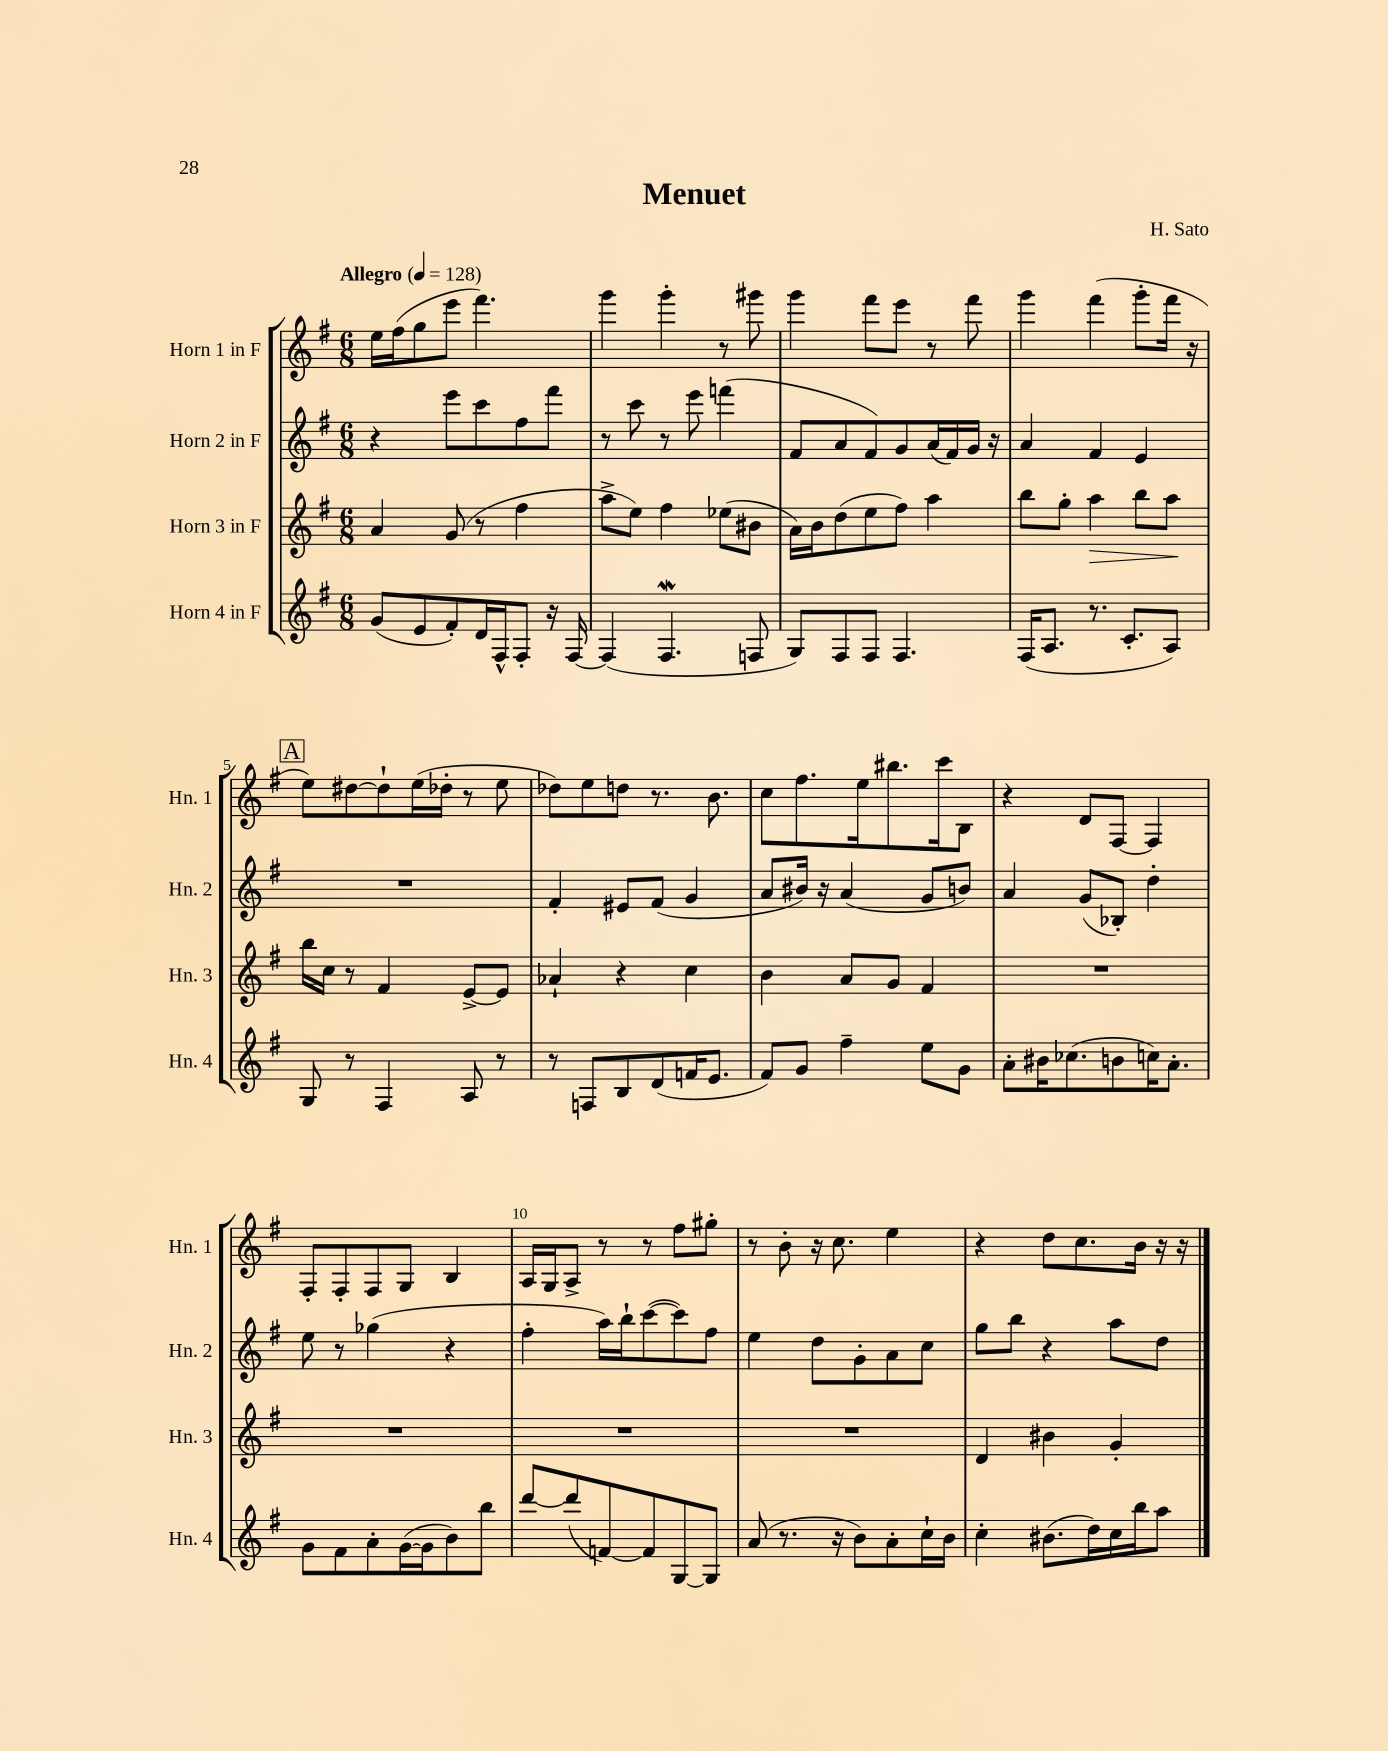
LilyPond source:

\header { title = "Menuet" composer = "H. Sato" }
<<
\new StaffGroup <<
\new Staff = "s0" \with { instrumentName = "Horn 1 in F" shortInstrumentName = "Hn. 1" } {
    \clef treble \key g \major \numericTimeSignature \time 6/8 \tempo "Allegro" 4 = 128
    \autoBeamOff e''16[ fis''16( g''8 e'''8] fis'''4.) |
    g'''4 g'''4-. r8 gis'''8 |
    g'''4 fis'''8[ e'''8] r8 fis'''8 |
    g'''4 fis'''4( g'''8[-. fis'''16] r16 |
    \mark \markup { \box "A" } e''8[) dis''8~ dis''8-! e''16( des''16]-. r8 e''8 |
    des''8[) e''8 d''8] r8. b'8. |
    c''8[ fis''8. e''16 bis''8. c'''16 b8] |
    r4 d'8[ fis8]~ fis4 |
    fis8[-. fis8-. fis8 g8] b4 |
    a16[ g16 a8]-> r8 r8 fis''8[ gis''8]-. |
    r8 b'8-. r16 c''8. e''4 |
    r4 d''8[ c''8. b'16] r16 r16 \bar "|." |
}
\new Staff = "s1" \with { instrumentName = "Horn 2 in F" shortInstrumentName = "Hn. 2" } {
    \clef treble \key g \major \numericTimeSignature \time 6/8
    \autoBeamOff r4 e'''8[ c'''8 fis''8 fis'''8] |
    r8 c'''8 r8 e'''8 f'''4( |
    fis'8[ a'8 fis'8) g'8 a'16( fis'16) g'16] r16 |
    a'4 fis'4 e'4 |
    \mark \markup { \box "A" } R2. |
    fis'4-. eis'8[ fis'8]( g'4 |
    a'8[ bis'16]) r16 a'4( g'8[ b'8]) |
    a'4 g'8[( bes8]-.) d''4-. |
    e''8 r8 ges''4( r4 |
    fis''4-. a''16[) b''16-! c'''8~( c'''8) fis''8] |
    e''4 d''8[ g'8-. a'8 c''8] |
    g''8[ b''8] r4 a''8[ d''8] \bar "|." |
}
\new Staff = "s2" \with { instrumentName = "Horn 3 in F" shortInstrumentName = "Hn. 3" } {
    \clef treble \key g \major \numericTimeSignature \time 6/8
    \autoBeamOff a'4 g'8( r8 fis''4 |
    a''8[-> e''8]) fis''4 ees''8[( bis'8] |
    a'16[) b'16 d''8( e''8 fis''8]) a''4 |
    b''8[ g''8]-. a''4\> b''8[ a''8]\! |
    \mark \markup { \box "A" } b''16[ c''16] r8 fis'4 e'8[~-> e'8] |
    aes'4-! r4 c''4 |
    b'4 a'8[ g'8] fis'4 |
    R2. |
    R2. |
    R2. |
    R2. |
    d'4 bis'4 g'4-. \bar "|." |
}
\new Staff = "s3" \with { instrumentName = "Horn 4 in F" shortInstrumentName = "Hn. 4" } {
    \clef treble \key g \major \numericTimeSignature \time 6/8
    \autoBeamOff g'8[( e'8 fis'8-.) d'16 fis16-^ fis8]-. r16 fis16~ |
    fis4( fis4.\mordent f8 |
    g8[) fis8 fis8] fis4. |
    fis16[( a8.] r8. c'8.[-. a8]) |
    \mark \markup { \box "A" } g8 r8 fis4 a8 r8 |
    r8 f8[ b8 d'8( f'16 e'8.] |
    fis'8[) g'8] fis''4-- e''8[ g'8] |
    a'8[-. bis'16 ces''8.( b'8 c''16) a'8.]-. |
    g'8[ fis'8 a'8-. g'16~( g'16 b'8) b''8] |
    d'''8[~ d'''8( f'8~) f'8 g8~ g8] |
    a'8( r8. r16 b'8[) a'8-. c''16-! b'16] |
    c''4-. bis'8.[( d''16) c''16 b''16 a''8] \bar "|." |
}
>>
>>
\layout { \context { \Score \override BarNumber.break-visibility = ##(#f #t #t) barNumberVisibility = #(every-nth-bar-number-visible 5) } }
